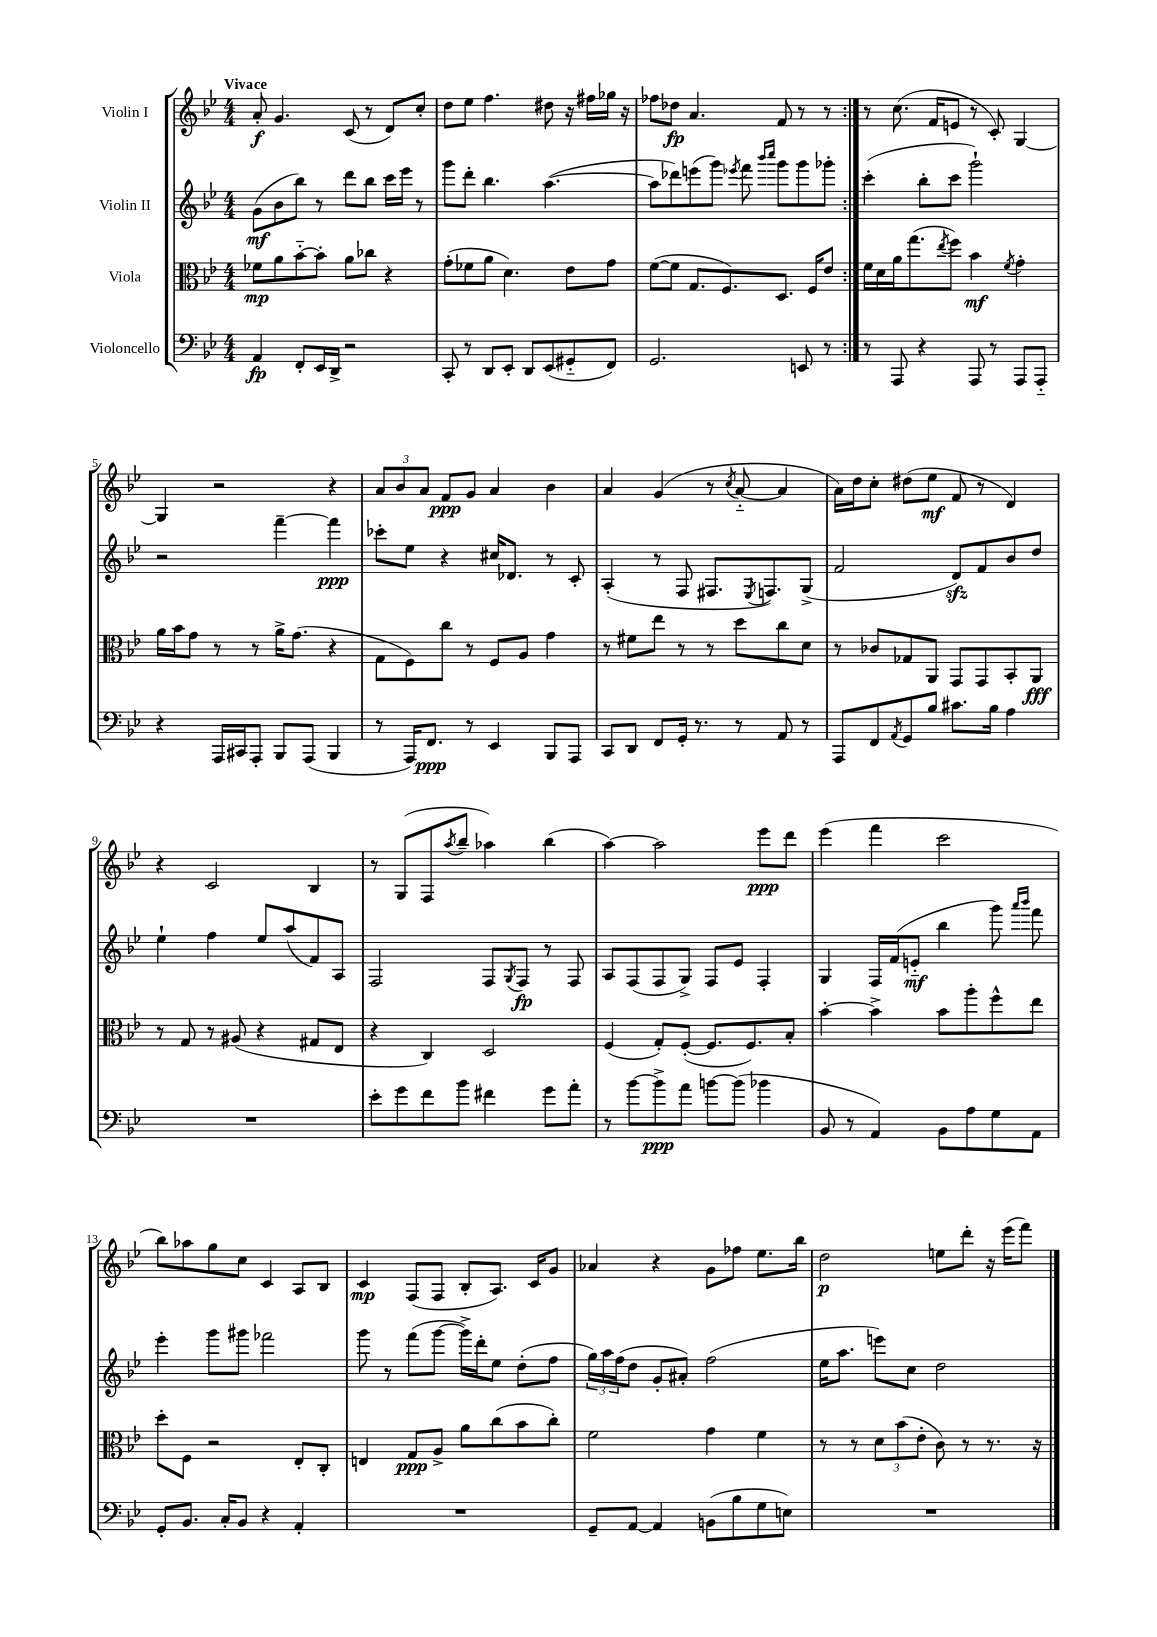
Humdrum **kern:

**kern	**kern	**kern	**kern
*staff4	*staff3	*staff2	*staff1
*clefF4	*clefC3	*clefG2	*clefG2
*k[b-e-]	*k[b-e-]	*k[b-e-]	*k[b-e-]
*M4/4	*M4/4	*M4/4	*M4/4
4AA	8f-	(8g	8a'
.	8a	8b-	4.g
8FF'	[8b-'~	8bb-)	.
16EE-	8b-']	8r	.
16DD^	.	.	.
2r	8a	8ddd	(8c
.	8cc-	8bb-	8r
.	4r	16ccc	8d)
.	.	16eee-	.
.	.	8r	8cc'
=	=	=	=
8CC'	(8g'	8ggg	8dd
8r	8f-	8ddd'	8ee-
8DD	8a	4.bb-	4.ff
8EE-'	4.d)	.	.
8DD	.	.	.
(8EE-	.	([4.aa	8dd#
8GG#'~	8e-	.	16r
.	.	.	16ff#
8FF)	8g	.	16gg-
.	.	.	16r
=	=	=	=
2.GG	([8f	8aa]	8ff-
.	8f]	8ddd-)	8dd-
.	8.G	(8eee	4.a
.	.	8ggg)	.
.	8.F)	.	.
.	.	8qeee-	.
.	.	8fff	.
.	.	16qqbbb-	.
.	.	16qqcccc	.
.	8.D	8ggg	8f
8EE	.	8ggg	8r
.	16F	.	.
8r	8e-	8ggg-'	8r
=:|!	=:|!	=:|!	=:|!
8r	16f	(4ccc'	8r
.	16d	.	.
8AAA	16a	.	(8.cc
.	(8.gg	.	.
4r	.	8bb-'	.
.	.	.	16f
.	8qee-	.	.
.	8ff)	8ccc	8e
8AAA	4b-	2ggg`)	8r
8r	.	.	8c')
.	8qf	.	.
8AAA	4g'	.	[4G
8AAA'~	.	.	.
=	=	=	=
4r	16a	2r	4G]
.	16b-	.	.
.	8g	.	.
16AAA	8r	.	2r
16CC#	.	.	.
8AAA'	8r	.	.
8BBB-	16a^	[4fff~	.
.	(8.g	.	.
(8AAA	.	.	.
4BBB-	4r	4fff]	4r
=	=	=	=
8r	8G	8ccc-'	12a
.	.	.	12b-
16AAA)	8F)	8ee-	.
.	.	.	12a
8.FF	.	.	.
.	8cc	4r	8f
8r	8r	.	8g
4EE-	8F	16cc#	4a
.	.	8.d-	.
.	8A	.	.
8BBB-	4g	8r	4b-
8AAA	.	8c'	.
=	=	=	=
8CC	8r	(4A'	4a
8DD	8f#	.	.
8FF	8ee-	8r	(4g
16GG'	8r	8F	.
8.r	.	.	.
.	8r	8.F#	8r
.	.	.	8qcc
8r	8dd	.	[8a'~
.	.	8qE-	.
.	.	8.F)	.
8AA	8cc	.	4a]
8r	8d	(8G^	.
=	=	=	=
8AAA	8r	2f	16a)
.	.	.	16dd
8FF	8c-	.	8cc'
8qAA	.	.	.
8GG	8G-	.	(8dd#
8B-	8AA	.	8ee-
8.c#	8GG	8d)	8f
.	8GG	8f	8r
16B-	.	.	.
4A	8BB-'	8b-	4d)
.	8AA	8dd	.
=	=	=	=
1r	8r	4ee-`	4r
.	8G	.	.
.	8r	4ff	2c
.	(8A#	.	.
.	4r	8ee-	.
.	.	(8aa	.
.	8G#	8f)	4B-
.	8E-	8A	.
=	=	=	=
8e-'	4r	2F	8r
8g	.	.	(8G
8f	4C)	.	8F
.	.	.	8qaa
8b-	.	.	8bb-~
4f#	2D	8F	4aa-)
.	.	8qG	.
.	.	8F	.
8g	.	8r	(4bb-
8a'	.	8F	.
=	=	=	=
8r	(4F	8A	[4aa)
[8b-	.	(8F	.
8b-^]	8G')	8F	2aa]
8a	([8F'	8G^)	.
[8b	8.F]	8F	.
(8b]	.	8e-	.
.	8.F)	.	.
4b-	.	4F'	8eee-
.	8B-'	.	8ddd
=	=	=	=
8BB-	[4b-'	4G	(4eee-
8r	.	.	.
4AA)	4b-^]	16F	4fff
.	.	(16f	.
.	.	8e'~	.
8BB-	8b-	4bb-	2ccc
8A	8aa'	.	.
8G	8ff^^	8ggg)	.
.	.	16qqaaa	.
.	.	16qqbbb-	.
8AA	8ee-	8fff	.
=	=	=	=
8GG'	8dd'	4eee-'	8bb-)
8.BB-	8F	.	8aa-
.	2r	8ggg	8gg
16C'	.	.	.
8BB-	.	8ggg#	8cc
4r	.	2fff-	4c
4AA'	8E-'	.	8A
.	8C'	.	8B-
=	=	=	=
1r	4E	8ggg	4c
.	.	8r	.
.	8G	(8fff	(8F
.	8A^	[8ggg	8F
.	8a	16ggg^])	8B-'
.	.	16ddd'	.
.	(8cc	8ee-	8.A)
.	8b-	(8dd'	.
.	.	.	16c
.	8cc')	8ff	8g
=	=	=	=
8GG~	2f	24gg)	4a-
.	.	24aa	.
.	.	(24ff	.
[8AA	.	8dd	.
4AA]	.	8g'	4r
.	.	8a#')	.
(8BB	4g	(2ff	8g
8B-	.	.	8ff-
8G	4f	.	8.ee-
8E)	.	.	.
.	.	.	16bb-
=	=	=	=
1r	8r	16ee-	2dd
.	.	8.aa	.
.	8r	.	.
.	12d	8eee)	.
.	(12b-	.	.
.	.	8cc	.
.	12e-'	.	.
.	8c)	2dd	8ee
.	8r	.	8ddd'
.	8.r	.	16r
.	.	.	(16eee-
.	.	.	8fff)
.	16r	.	.
==	==	==	==
*-	*-	*-	*-
